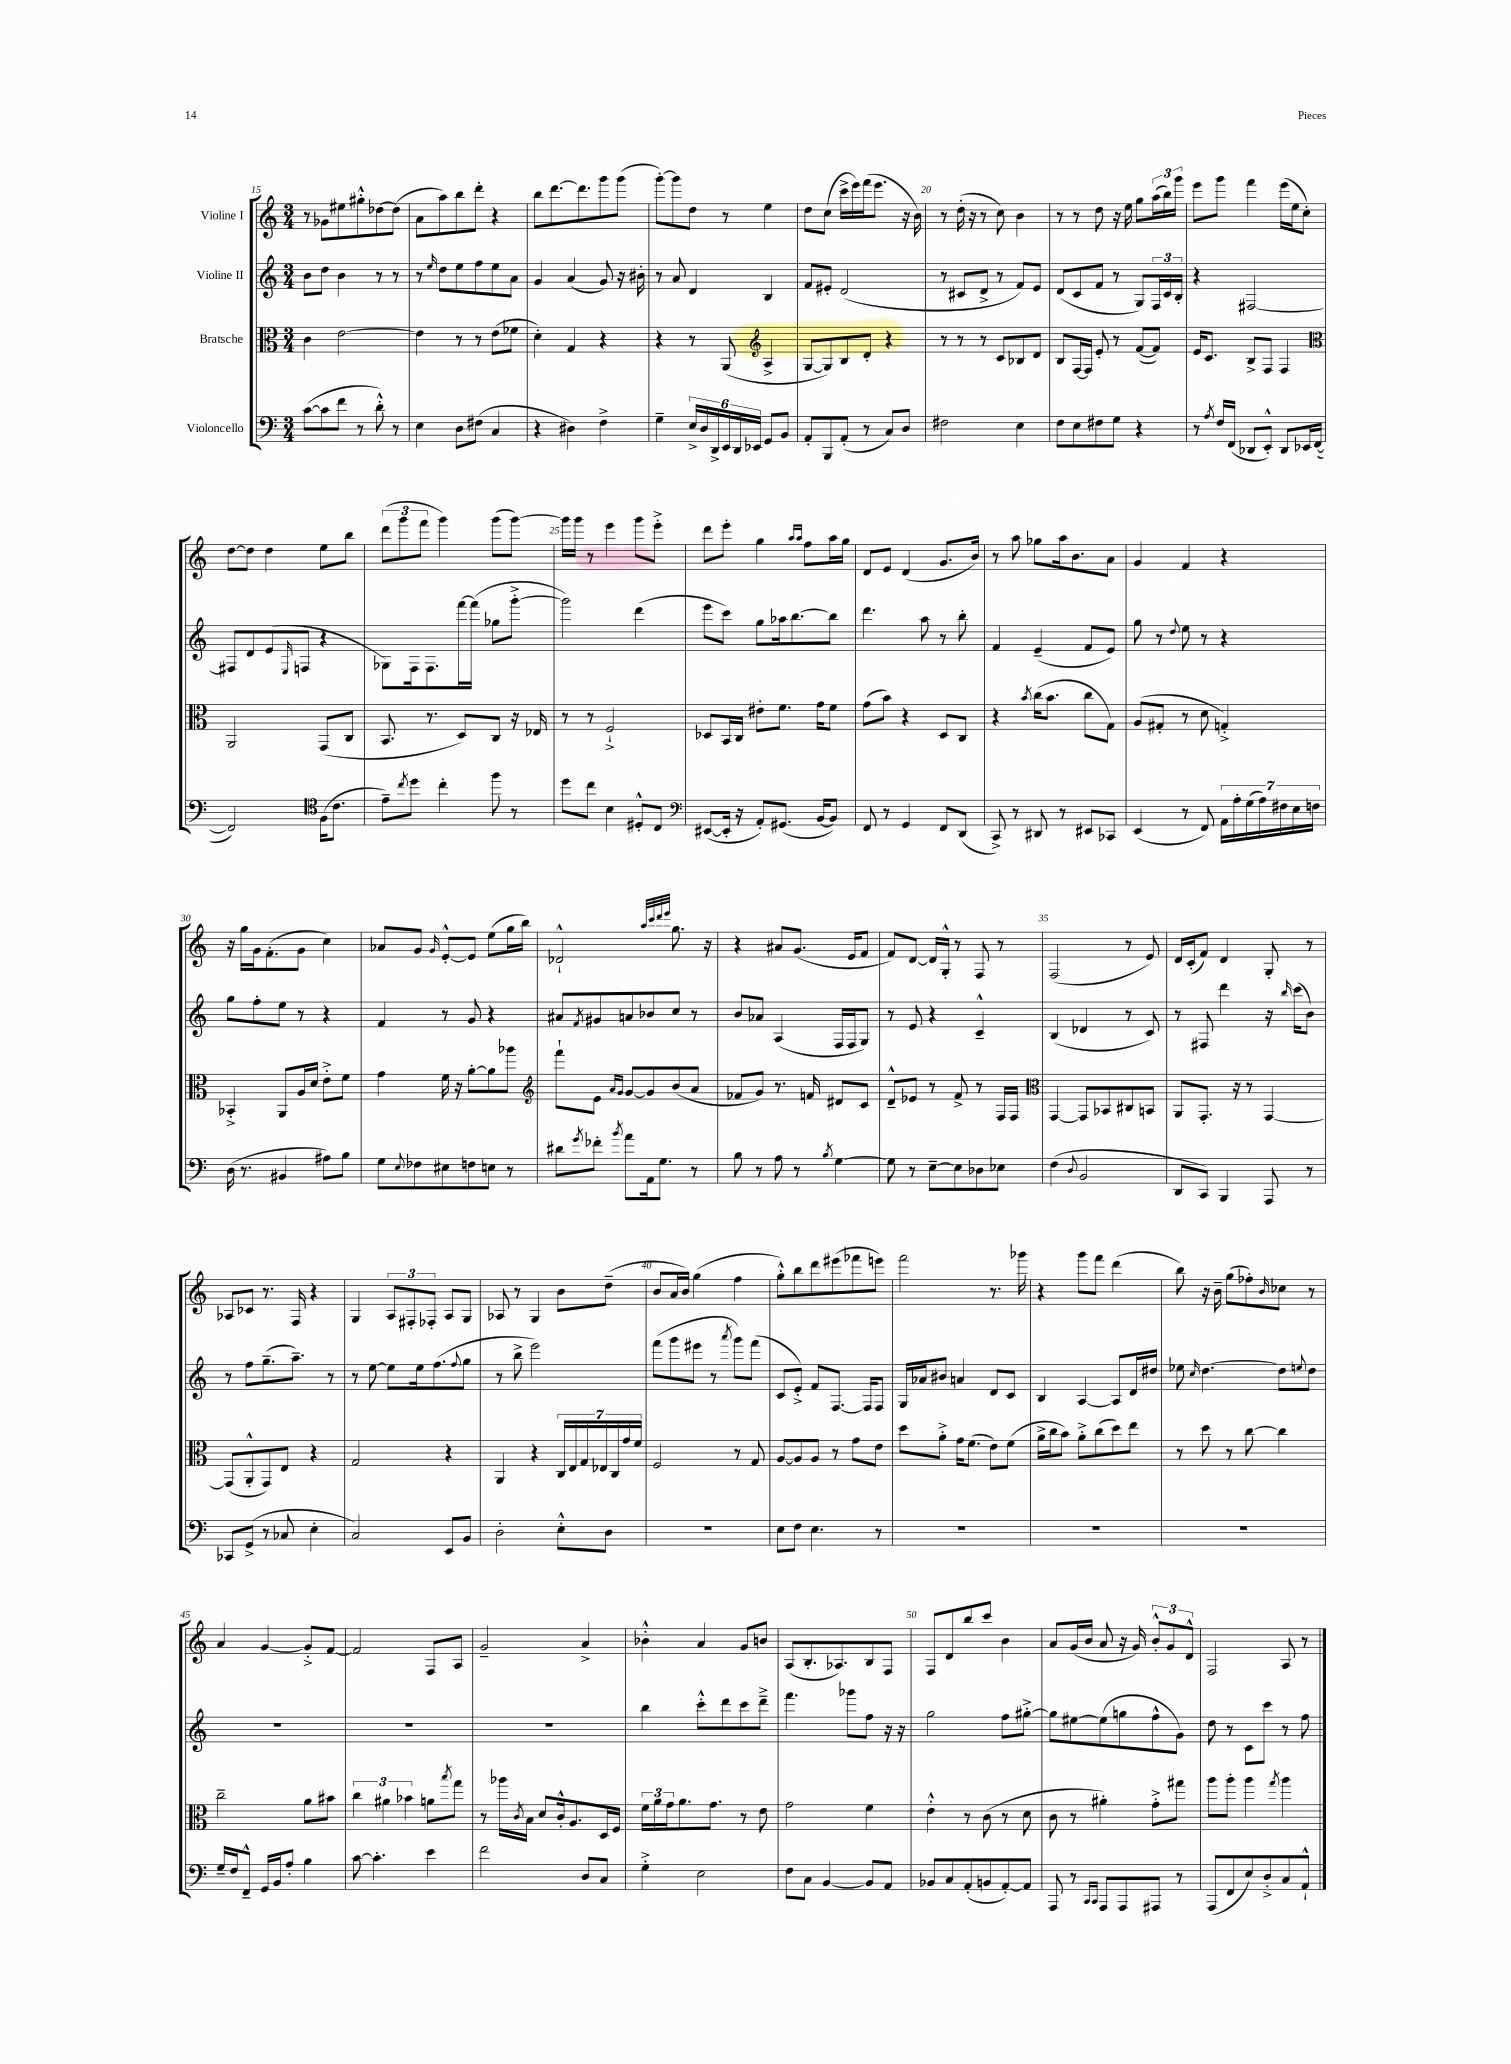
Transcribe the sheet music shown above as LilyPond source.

<<
\new StaffGroup <<
\new Staff = "s0" \with { instrumentName = "Violine I" } {
    \clef treble \key c \major \numericTimeSignature \time 3/4
    r8 ges'8 eis''8 gis''8-.-^ des''8~ des''8( |
    a'8 a''8) b''8 d'''8-. r4 |
    b''8 d'''8.~ d'''8. g'''8 g'''8( |
    g'''8~-.) g'''8 d''8 r8 e''4 |
    d''8 c''8( c'''16-> e'''16) f'''16( e'''8. r16 b'16) |
    r8 d''16-.( r16 r8 c''8) b'4 |
    r8 r8 d''8 r16 e''16 g''8 \tuplet 3/2 { a''16( b''16) g'''16 } |
    e'''8 g'''8 f'''4 e'''16( e''16 c''8-.) |
    d''8~ d''8 d''4 e''8 b''8 |
    \tuplet 3/2 { d'''8( g'''8 f'''8 } g'''4) g'''8( g'''8~) |
    g'''16 g'''16 r8 e'''4 g'''8 e'''8-.-> |
    d'''8 e'''8-. g''4 \grace { a''16 a''16 } f''8 a''16 g''16 |
    d'8 e'8 d'4( g'8. b'16) |
    r8 a''8 ges''8 a''16 b'8. a'8 |
    g'4 f'4 r4 |
    r16 g''16 g'16 f'8.-.( g'8 c''4) |
    aes'8 g'8 \grace { g'16 } e'8~-.-^ e'8 e''8( g''16 b''16) |
    des'2-!-^ \grace { a''32 c'''32 d'''32 e'''32 } g''8. r16 |
    r4 ais'8 g'8.( e'16 f'8 |
    f'8) d'8~ d'16 g16-.-^ r8 f8 r8 |
    f2( r8 e'8) |
    d'16 c'16-.( f'8) d'4 g8-. r8 |
    aes8 ces'8 r8. f16 r4 |
    g4 \tuplet 3/2 { a8 fis8-. fes8-. } a8 g8 |
    aes8 r8 g4 b'8 d''8--( |
    b'8 a'16 b'16) g''4( f''4 |
    g''8-.-^) b''8 d'''8 eis'''8( fes'''8 e'''8) |
    f'''2 r8. ges'''16 |
    r4 g'''8 f'''8 d'''4( |
    b''8) r16 b'16-- g''8( fes''8-.) \grace { b'16 } ces''8 r8 |
    a'4 g'4~ g'8-.-> f'8~ |
    f'2 f8 a8 |
    g'2-- a'4-> |
    bes'4-.-^ a'4 g'8 b'8 |
    a8( b8.-. aes8.) b8 f8 |
    f8 d'8 b''8 c'''8 b'4 |
    a'8 g'16( b'16 a'8 r16 g'16) \tuplet 3/2 { b'8-.-^ g'8 d'8-^ } |
    f2 a8 r8 \bar "|." |
}
\new Staff = "s1" \with { instrumentName = "Violine II" } {
    \clef treble \key c \major \numericTimeSignature \time 3/4
    b'8 d''8 b'4 r8 r8 |
    r8 \grace { e''16 } d''8 e''8 f''8 e''8 a'8 |
    g'4 a'4( g'8) r16 bis'16-. |
    r8 a'8 d'4 b4 |
    f'8 eis'8-. d'2( |
    r8 cis'8 d'8-> r8 f'8) e'8 |
    d'8( c'8 f'8 r8 g8) \tuplet 3/2 { f16 c'16 b16-. } |
    r4 fis2~ |
    fis8 d'8 e'8( \grace { e16 } f8 r4 |
    ges8) f16 f8. f'''16~ f'''16( ges''8 g'''8~-.-> |
    g'''2) d'''4( |
    e'''8 c'''8) g''8 aes''16 b''8.~ b''8 |
    d'''4. a''8 r8 b''8-. |
    f'4 e'4--( f'8 e'8) |
    g''8 r8 \appoggiatura { d''8 } e''8 r8 r4 |
    g''8 f''8-. e''8 r8 r4 |
    f'4 r8 g'8 r4 |
    ais'8 \acciaccatura { f'8 } gis'8 a'8 bes'8 c''8 r8 |
    b'8 aes'8 a4( f16 f16 g8) |
    r8 e'8 r4 c'4---^ |
    b4( des'4 r8 c'8) |
    r8 fis8 d'''4 r16 \grace { b''16 } c'''16( b'8) |
    r8 f''8 g''8.--( a''8.--) r8 |
    r8 e''8~ e''8 e''16 f''8.( \appoggiatura { f''8 } g''8 |
    r8 b''8-> e'''2) |
    f'''8( g'''8 eis'''8 r8 \acciaccatura { a'''8 } g'''8) f'''8( |
    c'8 e'8-.->) f'8 f8.~ f16 f8 |
    g16 aes'16 bis'8 a'4 d'8 c'8 |
    b4 a4~ a8 d'16 dis''16 |
    ees''8 \grace { c''16 } d''4.~ d''8 \appoggiatura { e''8 } d''8 |
    R2. |
    R2. |
    R2. |
    b''4 c'''8-.-^ d'''8 c'''8 d'''8---> |
    f'''4. ges'''8 f''8 r16 r16 |
    g''2 f''8 gis''8~-.-> |
    gis''8 eis''8~ eis''8( g''8 f''8-^ g'8) |
    d''8 r8 c'8 c'''8 r8 f''8 \bar "|." |
}
\new Staff = "s2" \with { instrumentName = "Bratsche" } {
    \clef alto \key c \major \numericTimeSignature \time 3/4
    c'4 e'2~ |
    e'4 r8 r8 e'8( fes'8 |
    d'4-.) g4 r4 |
    r4 r8 a,8( \clef treble a4-> |
    g8~ g8) b8 d'8-. r4 |
    r8 r8 r8 c'8 bes8 d'8 |
    b8 f16~ f16 e'8-. r8 f'8~( f'8) |
    e'16 c'8. b8-> f8 f4 |
    \clef alto a,2 g,8( c8 |
    b,8. r8. d8) c8 r16 ees16 |
    r8 r8 f2-!-> |
    des8 b,16 c16 eis'8-. f'8. g'16 f'8 |
    g'8( b'8) r4 d8 c8 |
    r4 \acciaccatura { b'8 } c''16( b'8. c''8 g8) |
    a8( gis8-. r8 d'8 g4-.->) |
    bes,4-.-> a,8 a16 d'16 e'8-.-> f'8 |
    g'4 f'16 r16 a'8~-. a'8 aes''8 |
    \clef treble f'''8-! e'8 \grace { a'16 g'16 } g'8~ g'8 b'8( a'8 |
    fes'8 g'8) r8. f'16 dis'8 c'8 |
    d'8---^ ees'8 r8 f'8-> r8 f16 f16 |
    \clef alto g,4~ g,8 bes,8 cis8 b,8 |
    a,8 g,8.-. r16 r8 g,4~ |
    g,8( a,8-.-^ g,8) e8 r4 |
    g2 r4 |
    a,4 r4 \tuplet 7/4 { c16 e16 g16 ees16 c16 g'16 f'16 } |
    f2 r8 g8 |
    a8~ a8 a8 r8 g'8 e'8 |
    d''8 a'8-.-> g'16 f'8.( e'8) f'8( |
    a'16-> c''16 b'8) a'8-.-> c''8( d''8) e''8 |
    r8 d''8 r8 c''8~ c''4 |
    c''2-- a'8 bis'8 |
    \tuplet 3/2 { c''4 ais'4 bes'4 } a'8 \acciaccatura { b''8 } g''8 |
    r8 aes''16 \acciaccatura { c'8 } b16 d'8 c'16-.-^ a8. d16 f16 |
    \tuplet 3/2 { f'16 a'16 g'16 } a'8. g'8. r8 e'8 |
    g'2 f'4 |
    e'4-.-^ r8 c'8( r8 d'8 |
    c'8 r8 ais'4-.) g'8-.-> gis''8 |
    a''8 a''8-. a''4 \acciaccatura { g''8 } a''4 \bar "|." |
}
\new Staff = "s3" \with { instrumentName = "Violoncello" } {
    \clef bass \key c \major \numericTimeSignature \time 3/4
    c'8~( c'8 f'8 r8 d'8-.-^) r8 |
    e4 d8 fis8( c4 |
    r4 dis4) f4-> |
    g4-- \tuplet 6/4 { e16-> d16 d,16-> e,16 d,16 ees,16 } g,8 b,8 |
    a,8-. b,,8 a,8-.( r8 c8) d8 |
    fis2 e4 |
    f8 e8 fis8 g8 r4 |
    r8 \acciaccatura { a8 } f16 f,16( des,8 e,8-.-^) des,8 ees,16 f,16~( |
    f,2) \clef tenor f16( c'8. |
    e'8--) \acciaccatura { c''8 } d''8 c''4-. f''8 r8 |
    d''8 c''8 b4 dis8-.-^ c8 |
    \clef bass eis,8~( eis,16-. r16 a,8-.) gis,8.( b,16~ b,8) |
    f,8 r8 g,4 f,8 d,8( |
    c,8->) r8 dis,8 r8 eis,8 ces,8 |
    e,4( r8 f,8) \tuplet 7/4 { a,16 a16-. g16( a16) fis16 e16 f16 } |
    d16( r8. bis,4 ais8) b8 |
    g8 \appoggiatura { e8 } fes8 eis8 f8 e8 r8 |
    dis'8 \acciaccatura { g'8 } fes'8-. \acciaccatura { b'8 } a'8 a,16 g8. r8 |
    b8 r8 a8 r8 \acciaccatura { b8 } g4~ |
    g8 r8 e8~-- e8 des8 ees8 |
    f4( \appoggiatura { d8 } b,2 |
    d,8 c,8) b,,4 a,,8 r8 |
    ces,8 g,8->( r8 ces8 e4-. |
    c2) e,8 b,8 |
    d2-. e8-.-^ d8 |
    R2. |
    e8 f8 e4. r8 |
    R2. |
    R2. |
    R2. |
    g16-- f16 f,8---^ g,16 b,16 a8-. b4 |
    c'8~ c'4.-. e'4 |
    f'2 d8 c8 |
    g4-.-> e2 |
    f8 c8 b,4~ b,8 a,8 |
    bes,8 c8 a,8-.( b,8 a,8~-.) a,8 |
    a,,8 r8 \grace { c,16 c,16 } a,,8 a,,8 ais,,8 r8 |
    a,,8( f,8 e8) d8-.-> c8 a,8-!-^ \bar "|." |
}
>>
>>
\layout { \context { \Score currentBarNumber = #15 \override BarNumber.break-visibility = ##(#f #t #t) barNumberVisibility = #(every-nth-bar-number-visible 5) } }
